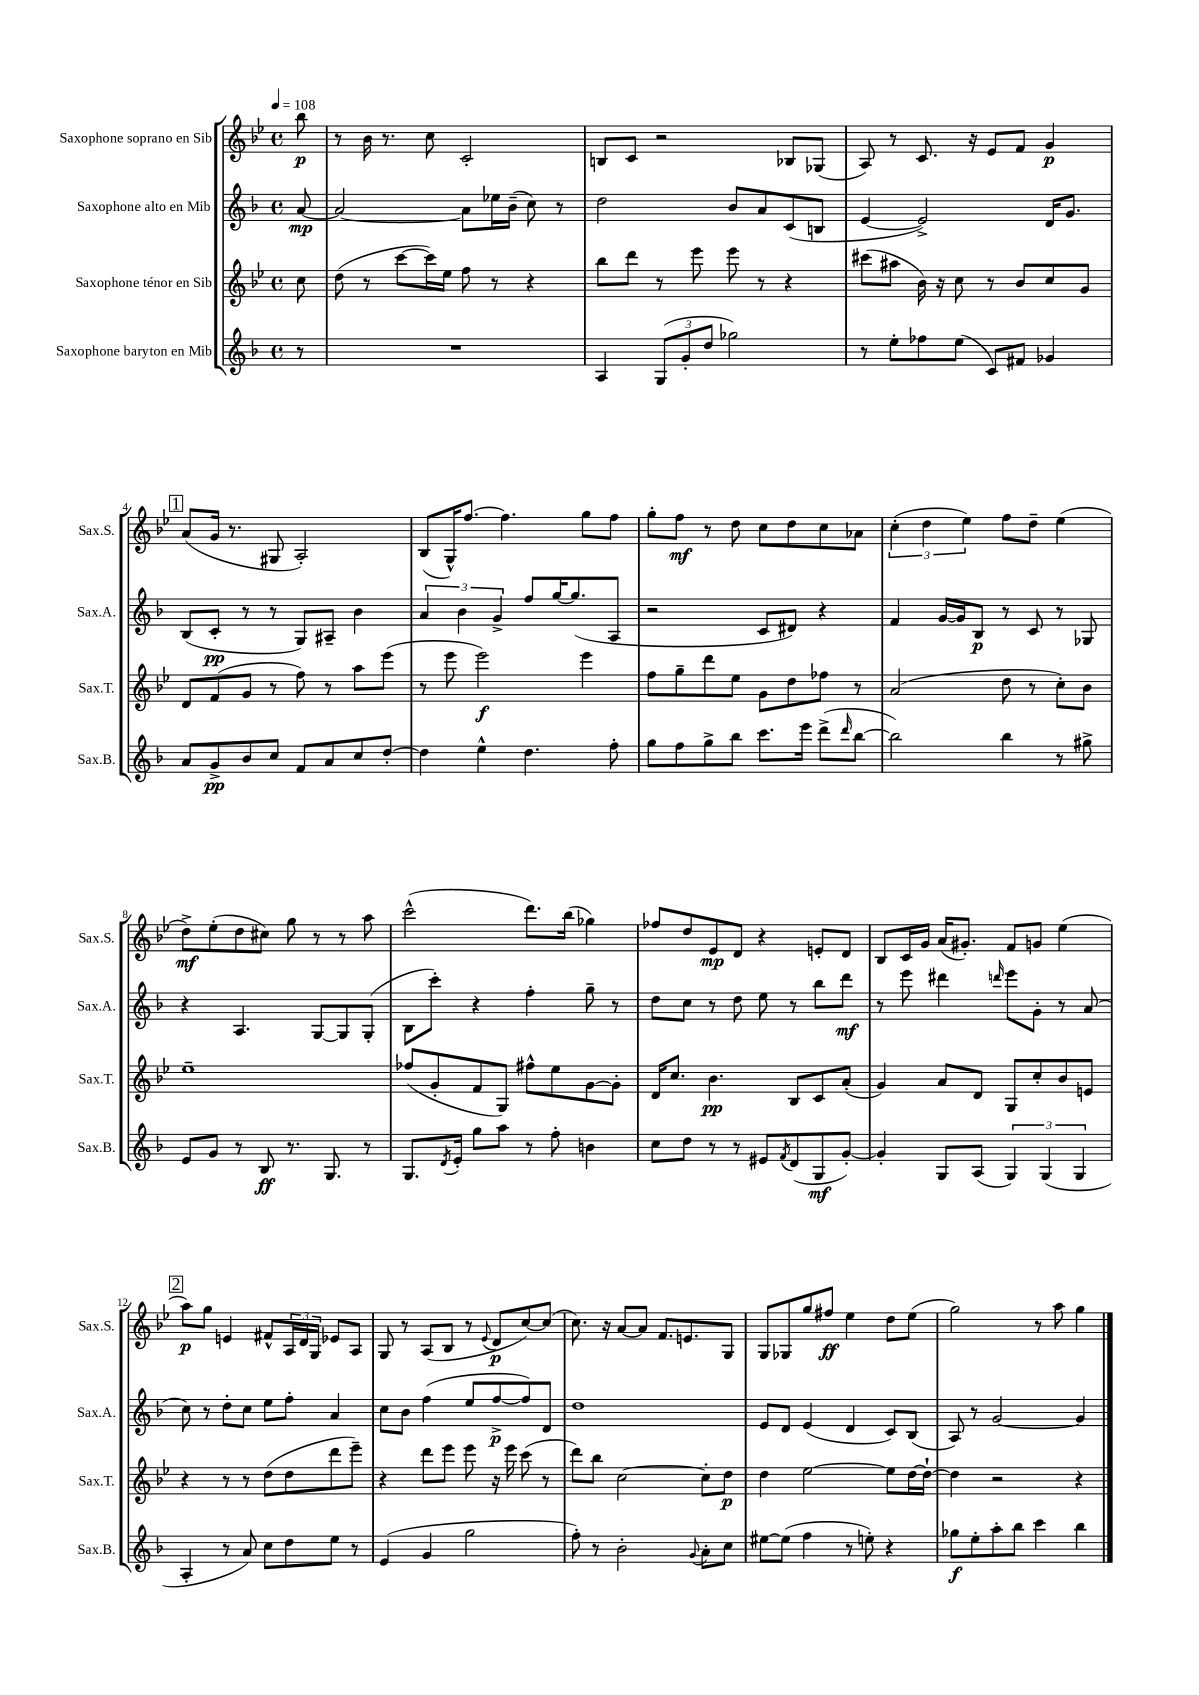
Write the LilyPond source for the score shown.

<<
\new StaffGroup <<
\new Staff = "s0" \with { instrumentName = "Saxophone soprano en Sib" shortInstrumentName = "Sax.S." } {
    \clef treble \key bes \major \defaultTimeSignature \time 4/4 \partial 8 \tempo 4 = 108
    bes''8\p |
    r8 bes'16 r8. c''8 c'2-. |
    b8 c'8 r2 bes8 ges8( |
    a8) r8 c'8. r16 ees'8 f'8 g'4\p |
    \mark \markup { \box "1" } a'8( g'16 r8. gis8 a2-.) |
    bes8( g16-^) f''8.~ f''4. g''8 f''8 |
    g''8-. f''8\mf r8 d''8 c''8 d''8 c''8 aes'8 |
    \tuplet 3/2 { c''4-.( d''4 ees''4) } f''8 d''8-- ees''4( |
    d''8->\mf) ees''8-.( d''8 cis''8) g''8 r8 r8 a''8 |
    c'''2-^( d'''8.) bes''16( ges''4) |
    fes''8 d''8 ees'8\mp d'8 r4 e'8-. d'8 |
    bes8 c'16 g'16 a'16( gis'8.-.) f'8 g'8 ees''4( |
    \mark \markup { \box "2" } a''8\p) g''8 e'4 fis'8-^ \tuplet 3/2 { a16 d'16 g16 } ees'8 a8 |
    g8 r8 a8( bes8 r8 \appoggiatura { ees'8 } d'8\p c''8~) c''8( |
    c''8.) r16 a'8~ a'8 f'8. e'8. g8 |
    g8 ges8 g''8 fis''8\ff ees''4 d''8 ees''8( |
    g''2) r8 a''8 g''4 \bar "|." |
}
\new Staff = "s1" \with { instrumentName = "Saxophone alto en Mib" shortInstrumentName = "Sax.A." } {
    \clef treble \key f \major \defaultTimeSignature \time 4/4 \partial 8
    a'8~\mp |
    a'2~ a'8 ees''16 bes'16--( c''8) r8 |
    d''2 bes'8 a'8 c'8( b8 |
    e'4~ e'2->) d'16 g'8. |
    \mark \markup { \box "1" } bes8( c'8-.\pp r8 r8 g8) ais8-- bes'4 |
    \tuplet 3/2 { a'4 bes'4 g'4-> } f''8 g''16~ g''8.( a8 |
    r2 c'8 dis'8) r4 |
    f'4 g'16~ g'16 bes8\p r8 c'8 r8 ges8 |
    r4 a4. g8~ g8 g8-.( |
    bes8 c'''8-.) r4 f''4-. g''8-- r8 |
    d''8 c''8 r8 d''8 e''8 r8 bes''8 d'''8\mf |
    r8 e'''8 dis'''4 \grace { d'''16 } e'''8 g'8-. r8 a'8( |
    \mark \markup { \box "2" } c''8) r8 d''8-. c''8 e''8 f''8-. a'4 |
    c''8 bes'8 f''4( e''8 f''8~->\p f''8) d'8 |
    d''1 |
    e'8 d'8 e'4( d'4 c'8) bes8( |
    a8) r8 g'2~ g'4 \bar "|." |
}
\new Staff = "s2" \with { instrumentName = "Saxophone ténor en Sib" shortInstrumentName = "Sax.T." } {
    \clef treble \key bes \major \defaultTimeSignature \time 4/4 \partial 8
    c''8 |
    d''8( r8 c'''8~ c'''16) ees''16 f''8 r8 r4 |
    bes''8 d'''8 r8 ees'''8 ees'''8 r8 r4 |
    cis'''8( ais''8 bes'16) r16 c''8 r8 bes'8 c''8 g'8 |
    \mark \markup { \box "1" } d'8 f'8( g'8 r8 f''8) r8 a''8 ees'''8( |
    r8 ees'''8 ees'''2\f) ees'''4 |
    f''8 g''8-- d'''8 ees''8 g'8 d''8 fes''8 r8 |
    a'2( d''8 r8 c''8-.) bes'8 |
    ees''1-- |
    fes''8( g'8-. f'8 g8) fis''8-^ ees''8 g'8~ g'8-. |
    d'16 c''8. bes'4.\pp bes8 c'8 a'8-.( |
    g'4) a'8 d'8 g8 c''8-. bes'8 e'8 |
    \mark \markup { \box "2" } r4 r8 r8 d''8( d''8 d'''8 ees'''8--) |
    r4 d'''8 ees'''8 ees'''8 r16 ees'''16 c'''8( r8 |
    d'''8) bes''8 c''2~ c''8-. d''8\p |
    d''4 ees''2~ ees''8 d''16~ d''16~-! |
    d''4 r2 r4 \bar "|." |
}
\new Staff = "s3" \with { instrumentName = "Saxophone baryton en Mib" shortInstrumentName = "Sax.B." } {
    \clef treble \key f \major \defaultTimeSignature \time 4/4 \partial 8
    r8 |
    R1 |
    a4 \tuplet 3/2 { g8( g'8-. d''8 } ges''2) |
    r8 e''8-. fes''8 e''8( c'8) fis'8 ges'4 |
    \mark \markup { \box "1" } a'8 g'8->\pp bes'8 c''8 f'8 a'8 c''8 d''8~-. |
    d''4 e''4-^ d''4. f''8-. |
    g''8 f''8 g''8-> bes''8 c'''8. e'''16 d'''8->( \grace { d'''16 } bes''8~ |
    bes''2) bes''4 r8 gis''8-> |
    e'8 g'8 r8 bes8\ff r8. g8. r8 |
    g8. \acciaccatura { d'8 } e'16-. g''8 a''8 r8 f''8-. b'4 |
    c''8 d''8 r8 r8 eis'8 \acciaccatura { f'8 } d'8( g8\mf g'8~-.) |
    g'4-. g8 a8( \tuplet 3/2 { g4) g4( g4 } |
    \mark \markup { \box "2" } a4-. r8 a'8) c''8 d''8 e''8 r8 |
    e'4( g'4 g''2 |
    f''8-.) r8 bes'2-. \appoggiatura { g'8 } a'8-. c''8 |
    eis''8~ eis''8( f''4 r8 e''8-.) r4 |
    ges''8\f e''8-. a''8-. bes''8 c'''4 bes''4 \bar "|." |
}
>>
>>
